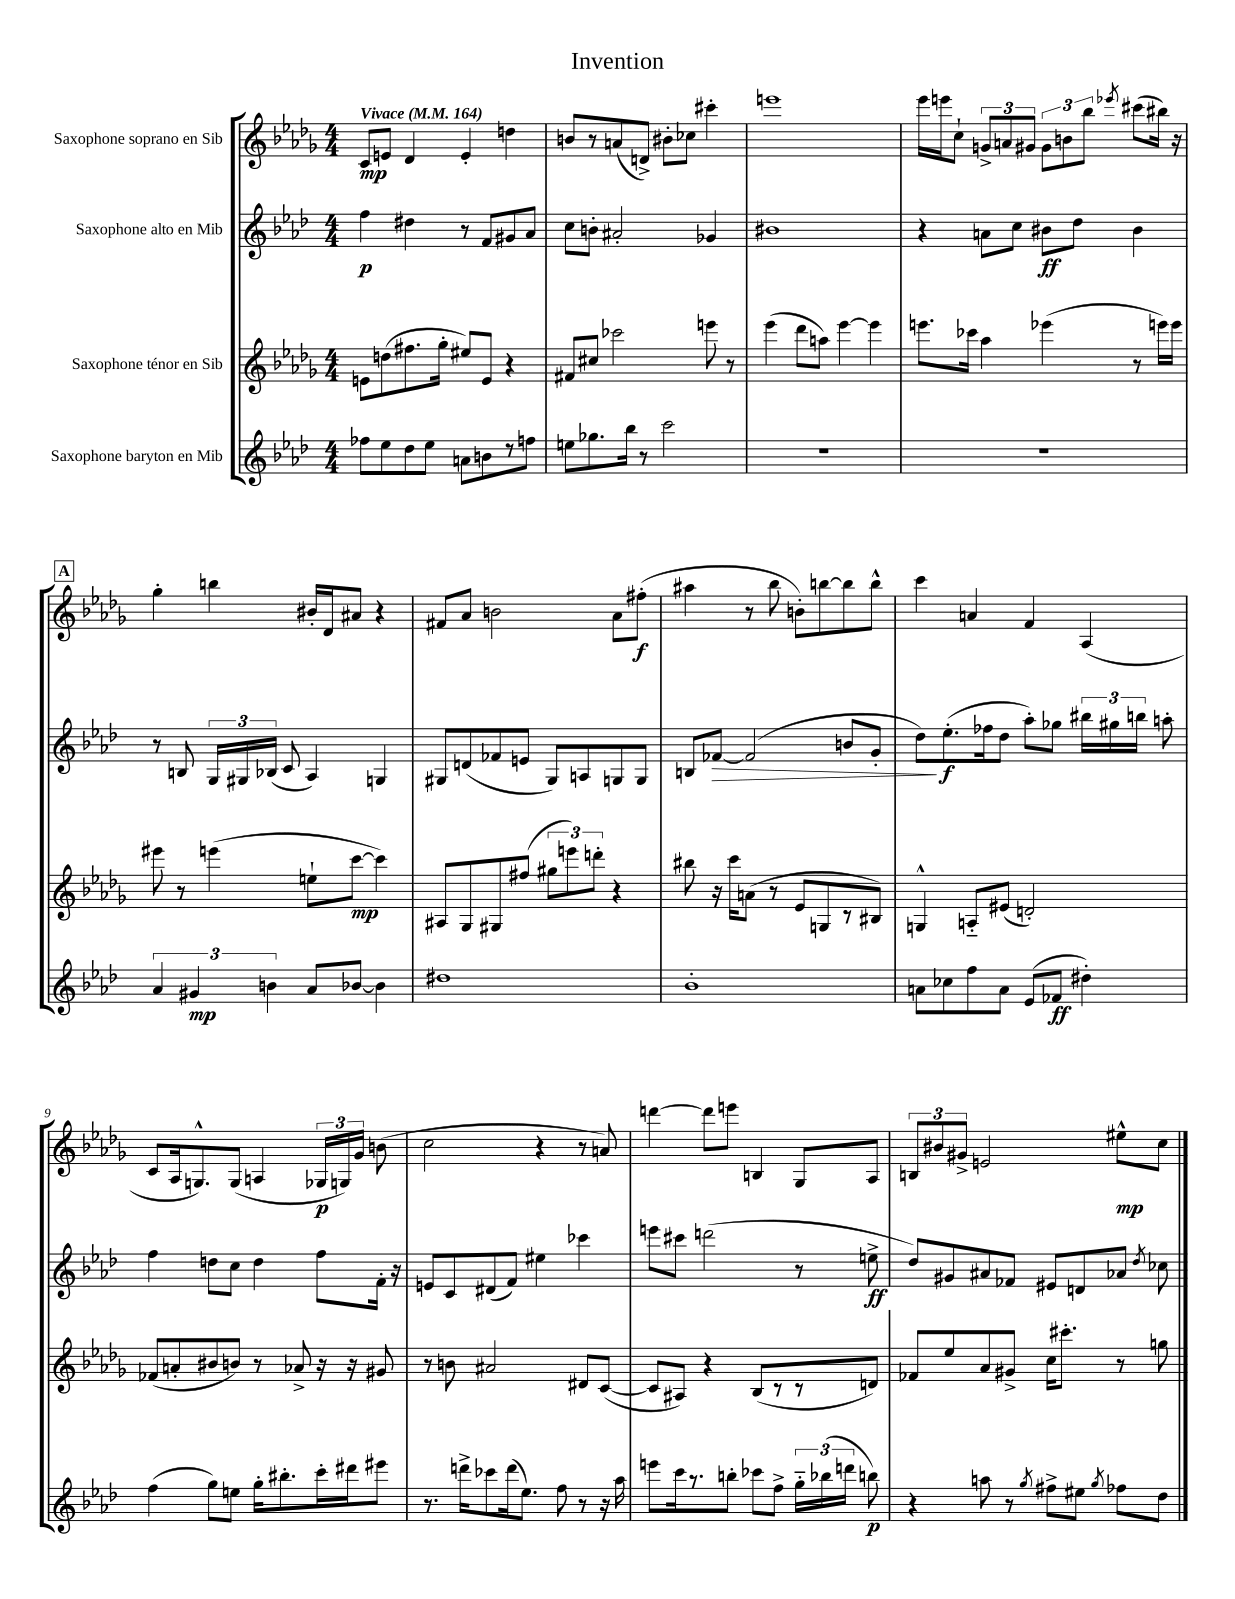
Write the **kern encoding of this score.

**kern	**kern	**kern	**kern
*staff4	*staff3	*staff2	*staff1
*clefG2	*clefG2	*clefG2	*clefG2
*k[b-e-a-d-]	*k[b-e-a-d-g-]	*k[b-e-a-d-]	*k[b-e-a-d-g-]
*M4/4	*M4/4	*M4/4	*M4/4
*MM164	*MM164	*MM164	*MM164
8ff-\L	8e\L	4ff\	8c/L
8ee-\	(8dd\	.	8e/J
8dd-\	8.ff#\	4dd#\	4d-/
8ee-\J	.	.	.
.	16gg-'\Jk	.	.
8a\L	8ee#/L)	8r	4e'/
8b\	8e/J	8f/L	.
8r	4r	8g#/	4dd\
8ff\J	.	8a-/J	.
=	=	=	=
8ee\L	8f#/L	8cc\L	8b/L
8.gg-\	8cc#/J	8b'\J	8r
.	2ccc-\	2a#'/	(8a/
16bb-\Jk	.	.	.
8r	.	.	8d^/J)
2ccc\	.	.	8b#'\L
.	.	.	8cc-\J
.	8eee\	4g-/	4ccc#'\
.	8r	.	.
=	=	=	=
1r	(4eee-\	1b#	1eee
.	8ddd-\L	.	.
.	8aa\J)	.	.
.	[4eee-\	.	.
.	4eee-\]	.	.
=	=	=	=
1r	8.eee\L	4r	16eee-\LL
.	.	.	16eee\J
.	.	.	8cc`\J
.	16ccc-\Jk	.	.
.	4aa-\	8a\L	12g^/L
.	.	.	12a/
.	.	8cc\J	.
.	.	.	12g#/J
.	(4eee-\	8b#\L	12g#\L
.	.	.	12b\
.	.	8dd-\J	.
.	.	.	12bb-\J
.	.	.	8qeee-/
.	8r	4b#\	(8ccc#\L
.	16eee\LL)	.	16bb#\Jk)
.	16eee\JJ	.	16r
=	=	=	=
6a-/	8eee#\	8r	4gg-'\
.	8r	8B/	.
6g#/	.	.	.
.	(4eee\	24G/LL	4bb\
.	.	24G#/	.
6b\	.	(24B-/JJ	.
.	.	8c/	.
8a-/L	8ee`\L	4A-/)	16b#'/LL
.	.	.	16d-/J
[8b-/J	[8ccc\J	.	8a#/J
4b-\]	4ccc\])	4G/	4r
=	=	=	=
1dd#	8A#/L	8G#/L	8f#/L
.	8G-/	(8d/	8a-/J
.	8G#/	8f-/	2b\
.	(8ff#/J	8e/J	.
.	12gg#\L	8G#/L)	.
.	12eee\)	.	.
.	.	8A/	.
.	12ddd'\J	.	.
.	4r	8G/	8a-\L
.	.	8G/J	(8ff#'\J
=	=	=	=
1b-'	8bb#\	8B/L	4aa#\
.	16r	[8f-/J	.
.	16ccc\LK	.	.
.	(8a\J	(2f-/]	8r
.	8r	.	8bb-\
.	8e-/L	.	8b'\L)
.	8G/	.	[8bb\
.	8r	8b/L	8bb\]
.	8B#/J)	8g'/J	8bb^^\J
=	=	=	=
8a\L	4G^^/	8dd-\L)	4ccc\
8cc-\	.	(8.ee-'\	.
8ff\	8A'~/L	.	4a/
.	.	16ff-\k	.
8a\J	(8e#/J	8dd-\J	.
(8e-/L	2d'/)	8aa-'\L)	4f/
8f-/J	.	8gg-\J	.
4dd#'\)	.	24bb#\LL	(4A-/
.	.	24gg#\	.
.	.	24bb\JJ	.
.	.	8aa'\	.
=	=	=	=
(4ff\	(8f-/L	4ff\	8c/L
.	8a'/	.	16A-/k
.	.	.	8.G^^/)
8gg\L)	8b#/	8dd\L	.
8ee\J	8b/J)	8cc\J	(8G/J
16gg'\LK	8r	4dd\	4A/
8.bb#'\	.	.	.
.	8a-^/	.	.
16ccc'\L	16r	8ff\L	24G-/LL
.	.	.	24G/)
16ddd#\J	16r	.	.
.	.	.	24g-/JJ
8eee#\J	8g#/	16f'\Jk	(8b\
.	.	16r	.
=	=	=	=
8.r	8r	8e/L	2cc\
.	8b\	8c/	.
16ddd^\LK	.	.	.
8ccc-\	2a#/	(8d#/	.
(16ddd\k	.	8f/J)	.
8.ee-\J)	.	.	.
.	.	4ee#\	4r
8ff\	.	.	.
8r	8d#/L	4ccc-\	8r
16r	([8c/J	.	8a/)
16aa-\	.	.	.
=	=	=	=
8eee\L	8c/]L	8eee\L	[4ddd\
16ccc\k	8A#/J)	8ccc#\J	.
8.r	.	.	.
.	4r	(2ddd\	8ddd\]L
8bb'\J	.	.	8eee\J
8ccc-\L	(8B-/L	.	4B/
8ff^\J	8r	.	.
24gg'~\LL	8r	8r	8G-/L
(24bb-\	.	.	.
24ddd\JJ	.	.	.
8bb\)	8d/J)	8ee^\	8A-/J
=	=	=	=
4r	8f-/L	8dd-/L)	12B/L
.	.	.	12b#/
.	8ee-/	8g#/	.
.	.	.	12g#^/J
8aa\	8a-/	8a#/	2e/
8r	8g#^/J	8f-/J	.
8qgg/	.	.	.
8ff#^\L	16cc\LK	8e#/L	.
.	8.ccc#'\J	.	.
8ee#\J	.	8d/	.
8qgg/	.	.	.
8ff-\L	8r	8a-/J	8ee#^^\L
.	.	8qdd-/	.
8dd-\J	8gg\	8cc-\	8cc\J
==	==	==	==
*-	*-	*-	*-
